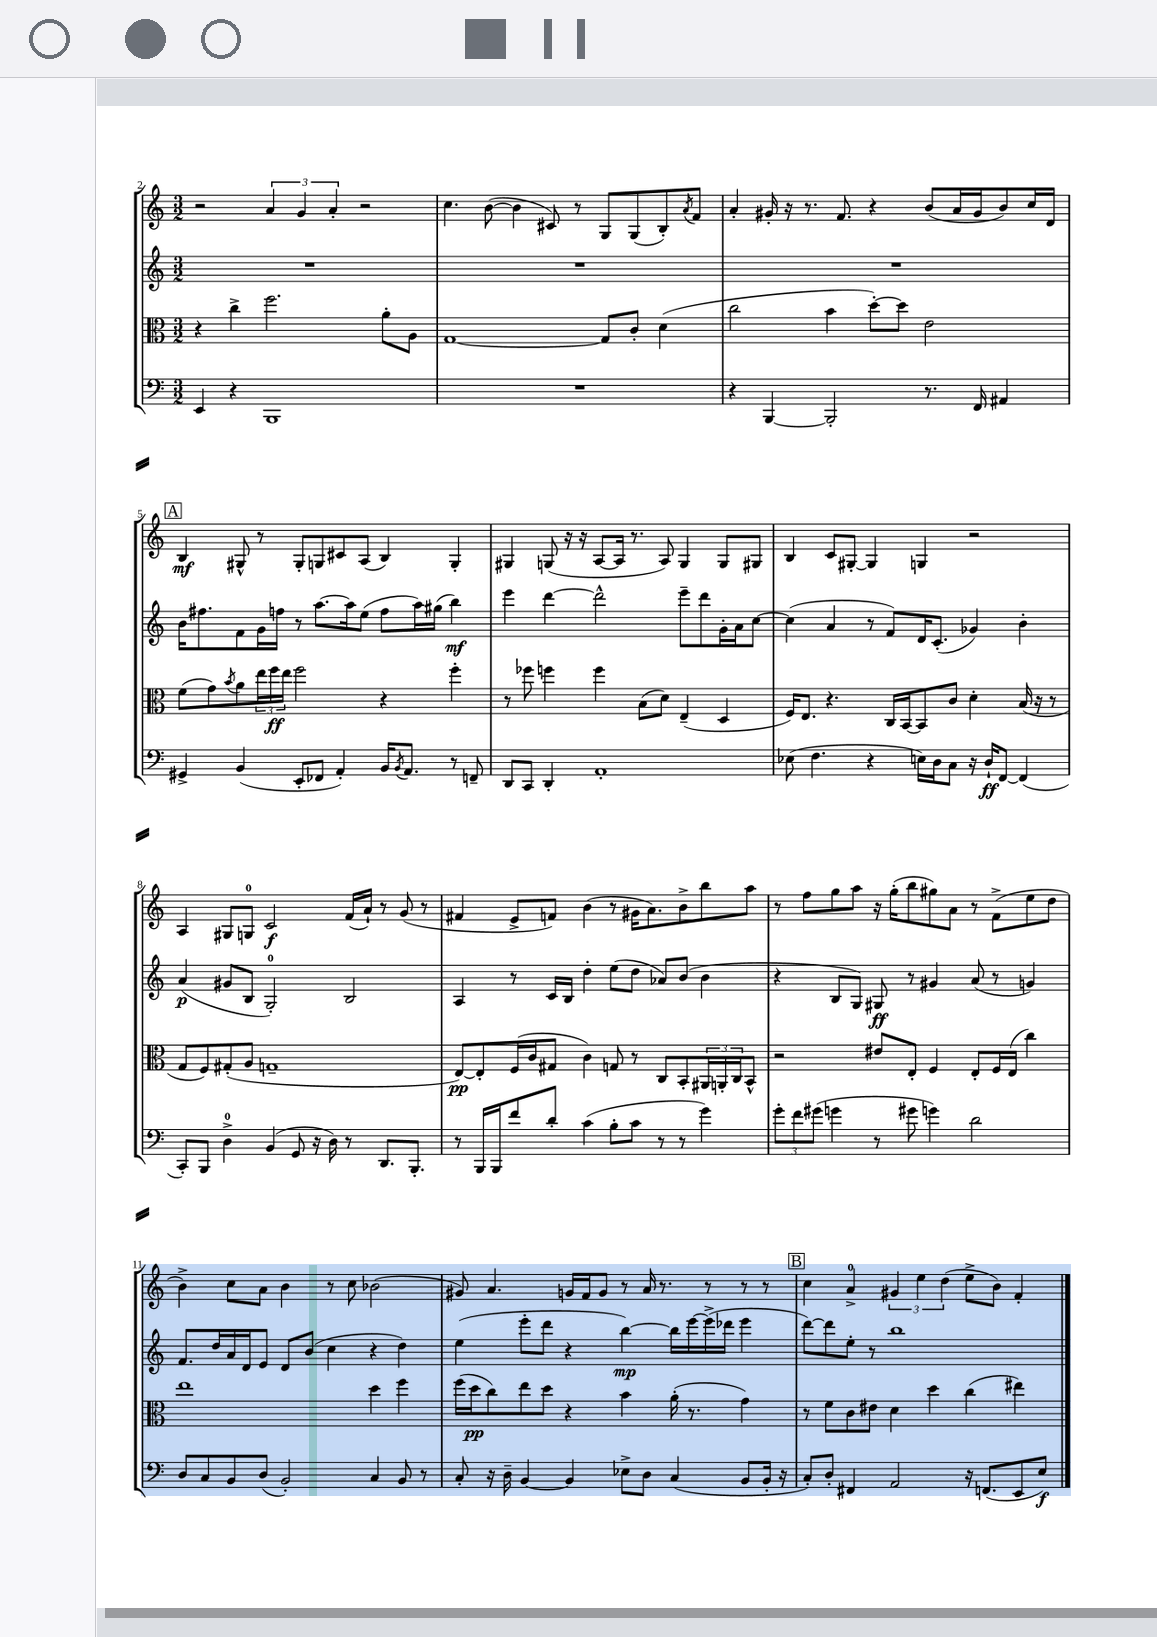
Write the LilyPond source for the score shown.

<<
\new StaffGroup <<
\new Staff = "s0" {
    \clef treble \key c \major \numericTimeSignature \time 3/2
    r2 \tuplet 3/2 { a'4 g'4 a'4-. } r2 |
    c''4. b'8~( b'4 cis'8) r8 g8 g8( b8-.) \acciaccatura { a'8 } f'8 |
    a'4-. gis'16-. r16 r8. f'8. r4 b'8( a'16 gis'16 b'8) c''16 d'16 |
    \mark \markup { \box "A" } b4\mf gis8-^ r8 gis8-. g8 cis'8 a8( b4) g4-. |
    gis4 g8( r16 r16 a8~ a16 r8. a8) g4 g8 gis8 |
    b4 c'8 gis8~-. gis4 g4 r2 |
    a4 gis8 g8-0 c'2\f f'16( a'16-!) r8 g'8( r8 |
    fis'4 e'8-> f'8) b'4( r8 gis'16 a'8.) b'8-> b''8 a''8 |
    r8 f''8 g''8 a''8 r16 g''16-.( b''8 gis''8) a'8 r8 f'8->( e''8 d''8 |
    b'4->) c''8 a'8 b'4 r8 c''8 bes'2( |
    gis'8) a'4. g'16 f'16 g'8 r8 a'16 r8. r8 r8 r8 |
    \mark \markup { \box "B" } c''4 a'4-0-> \tuplet 3/2 { gis'4 e''4 d''4( } e''8-> b'8) f'4-. \bar "|." |
}
\new Staff = "s1" {
    \clef treble \key c \major \numericTimeSignature \time 3/2
    R1. |
    R1. |
    R1. |
    \mark \markup { \box "A" } b'16 fis''8. f'8 g'16 f''16 r8 a''8.~ a''16 e''8( f''8 a''16) gis''16( b''4\mf) |
    e'''4 d'''4~ d'''2-^ e'''8-- d'''8 g'16-. a'16 c''8~ |
    c''4( a'4 r8 f'8) d'16 c'8.-.( ges'4) b'4-. |
    a'4\p( gis'8 b8 g2-0-.) b2 |
    a4 r8 c'16 b16 d''4-. e''8( d''8 aes'8) b'8( b'4 |
    r4 b8 g8) gis8\ff r8 gis'4 a'8( r8 g'4) |
    f'8. d''16 a'16 d'16 e'8 d'8 b'8( c''4 r4 d''4) |
    e''4( e'''8-. d'''8 r4 b''4~\mp) b''16 e'''16~ e'''16->( des'''16 e'''4 |
    \mark \markup { \box "B" } d'''8~) d'''8 e''8-. r8 b''1 \bar "|." |
}
\new Staff = "s2" {
    \clef alto \key c \major \numericTimeSignature \time 3/2
    r4 c''4-> f''2. a'8-. a8 |
    g1~ g8 c'8-. d'4( |
    c''2 b'4 d''8~-.) d''8 e'2 |
    \mark \markup { \box "A" } f'8( g'8) \acciaccatura { b'8 } a'8 \tuplet 3/2 { e''16 f''16\ff e''16 } f''2 r4 f''4-. |
    r8 fes''8 f''4 f''4 b8( d'8) e4--( d4 |
    f16) e8. r4. c16 b,16~ b,8 c'8 d'4-. b16( r16 r8 |
    g8 f8) gis8-.( a8 g1-- |
    e8~\pp) e8-. f16( c'16 gis8 c'4) g8 r8 c8 b,8-. \tuplet 3/2 { ais,16 a,16-. c16 } b,8-^ |
    r2 eis'8 e8-. f4 e8-. f16 e16( c''4) |
    e''1 d''4 f''4 |
    f''16( d''16\pp c''8) e''8 d''8 r4 b'4 a'16-.( r8. g'4) |
    \mark \markup { \box "B" } r8 f'8 c'8 eis'8 d'4 d''4 c''4( eis''4) \bar "|." |
}
\new Staff = "s3" {
    \clef bass \key c \major \numericTimeSignature \time 3/2
    e,4 r4 b,,1 |
    R1. |
    r4 b,,4~ b,,2-. r8. f,16 ais,4 |
    \mark \markup { \box "A" } gis,4-> b,4( e,8-. fes,8 a,4-.) b,16 \acciaccatura { b,8 } a,8. r8 f,8-- |
    d,8 c,8 d,4-. a,1-. |
    ees8( f4. r4 e16) d16 c8 r16 d16-!\ff f,8~ f,4( |
    c,8-.) b,,8 d4-0-> b,4( g,8 r16 d16) r8 d,8. b,,8.-. |
    r8 b,,16 b,,16 f'8 d'8-. c'4( b8-. c'8 r8 r8 g'4) |
    \tuplet 3/2 { g'8-. f'8 gis'8( } g'4 r8 gis'8 g'4) d'2 |
    d8 c8 b,8 d8( b,2-.) c4 b,8 r8 |
    c8-. r16 d16-- b,4~ b,4 ees8-> d8 c4( b,8 b,16-. r16 |
    \mark \markup { \box "B" } c8-.) d8-. fis,4 a,2 r16 f,8.( e,8 e8\f) \bar "|." |
}
>>
>>
\layout { \context { \Score currentBarNumber = #2 } }
